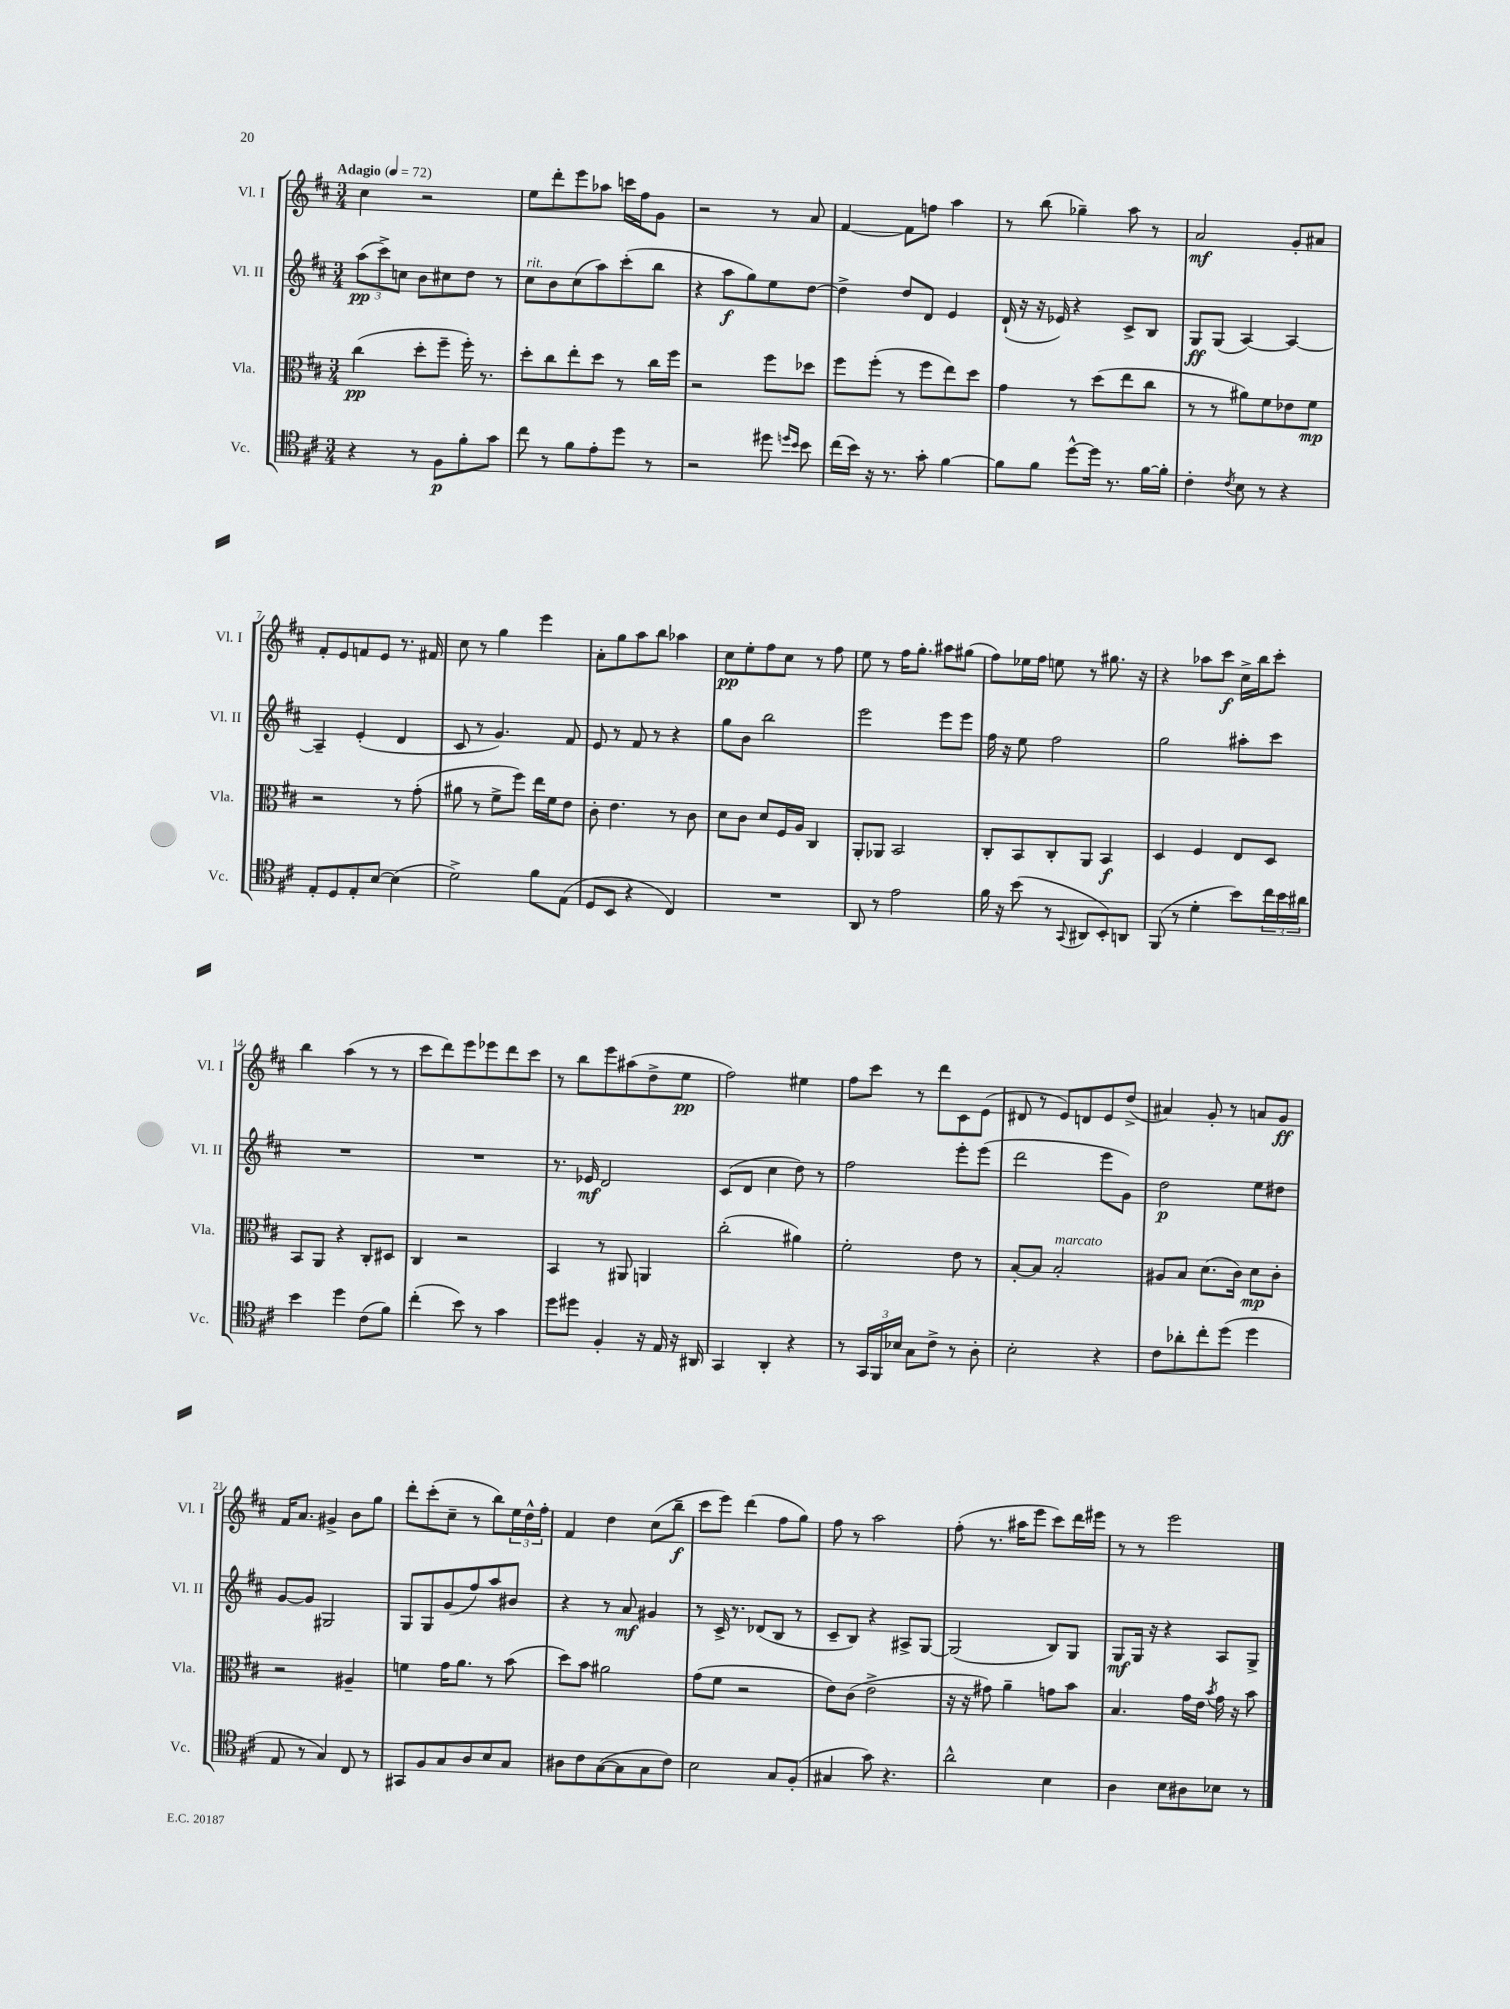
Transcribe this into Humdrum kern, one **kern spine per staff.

**kern	**dynam	**kern	**dynam	**kern	**dynam	**kern	**dynam
*part4	*part4	*part3	*part3	*part2	*part2	*part1	*part1
*staff4	*staff4	*staff3	*staff3	*staff2	*staff2	*staff1	*staff1
*I"Vc.	*	*I"Vla.	*	*I"Vl. II	*	*I"Vl. I	*
*I'Vc.	*	*I'Vla.	*	*I'Vl. II	*	*I'Vl. I	*
*clefC4	*	*clefC3	*	*clefG2	*	*clefG2	*
*k[f#c#]	*	*k[f#c#]	*	*k[f#c#]	*	*k[f#c#]	*
*M3/4	*	*M3/4	*	*M3/4	*	*M3/4	*
*MM72	*	*MM72	*	*MM72	*	*MM72	*
=1	=1	=1	=1	=1	=1	=1	=1
!	!	!	!	!	!	!LO:TX:a:B:t=Adagio	!
4r	.	(4cc#\	pp	(12aa\L	pp	4cc#\	.
.	.	.	.	12ccc#^\)	.	.	.
.	.	.	.	12ccn\J	.	.	.
8r	.	8dd'\L	.	8b\L	.	2r	.
8F#\L	p	8ff#~\J	.	8cc#X\	.	.	.
8f#'\	.	16ff#'\)	.	8dd\J	.	.	.
.	.	8.r	.	.	.	.	.
8g\J	.	.	.	8r	.	.	.
=2	=2	=2	=2	=2	=2	=2	=2
!	!	!	!	!LO:TX:a:i:t=rit.	!	!	!
8cc#\	.	8dd'\L	.	8cc#\L	.	8ee\L	.
8r	.	8cc#\	.	8b\	.	8ddd'\	.
8f#\L	.	8ee'\	.	(8cc#\	.	8eee\	.
8e'\	.	8dd\J	.	8aa\)	.	8aa-X\J	.
8dd\J	.	8r	.	(8ccc#'\	.	16cccn\LL	.
.	.	.	.	.	.	16ff#\J	.
8r	.	16cc#\LL	.	8bb\J	.	8g\J	.
.	.	16ff#\JJ	.	.	.	.	.
=3	=3	=3	=3	=3	=3	=3	=3
2r	.	2r	.	4r	.	2r	.
.	.	.	.	8aa\L	f	.	.
.	.	.	.	8gg\)	.	.	.
8dd#X\	.	8ff#\L	.	8ee\	.	8r	.
16qqddn/LL	.	.	.	.	.	.	.
16qqb/JJ	.	.	.	.	.	.	.
8b\	.	8dd-X\J	.	[8dd\J	.	8a/	.
=4	=4	=4	=4	=4	=4	=4	=4
(16cc#\LL	.	8ff#\L	.	4dd^\]	.	[4f#/	.
16b\JJ)	.	.	.	.	.	.	.
16r	.	(8ff#'\J	.	.	.	.	.
8.r	.	.	.	.	.	.	.
.	.	8r	.	8dd/L	.	8f#\L]	.
8g'\	.	8ff#\L	.	8d/J	.	8ffn\J	.
[4f#\	.	8ee\)	.	4e/	.	4aa\	.
.	.	8dd\J	.	.	.	.	.
=5	=5	=5	=5	=5	=5	=5	=5
8f#\L]	.	4g\	.	(16d`/	.	8r	.
.	.	.	.	16r	.	.	.
8f#\J	.	.	.	16r	.	(8bb\	.
.	.	.	.	16e-X/)	.	.	.
[8dd^^\L	.	8r	.	4r	.	4gg-X~\)	.
16dd\Jk]	.	(8dd\L	.	.	.	.	.
8.r	.	.	.	.	.	.	.
.	.	8ee\	.	8c#^/L	.	8aa\	.
[16f#\LL	.	8cc#\J	.	8B/J	.	8r	.
16f#'\JJ]	.	.	.	.	.	.	.
=6	=6	=6	=6	=6	=6	=6	=6
4c#'\	.	8r	.	8G/L	ff	2a/	mf
.	.	8r	.	(8G/J	.	.	.
8qc#/	.	.	.	.	.	.	.
8B\	.	8a#X\L)	.	[4A/)	.	.	.
8r	.	8f#\	.	.	.	.	.
4r	.	8e-X\	.	4A/_	.	8g'/L	.
.	.	8f#\J	mp	.	.	8a#X/J	.
!!LO:LB:g=z
=7	=7	=7	=7	=7	=7	=7	=7
8E'/L	.	2r	.	4A~/]	.	8f#'/L	.
8D/	.	.	.	.	.	8e/	.
8E'/	.	.	.	(4e'/	.	8fn/	.
[8B/J	.	.	.	.	.	8e/J	.
(4B\]	.	8r	.	4d/	.	8.r	.
.	.	(8g'\	.	.	.	.	.
.	.	.	.	.	.	16f#X/	.
=8	=8	=8	=8	=8	=8	=8	=8
2d^\)	.	8a#X\	.	8c#/	.	8cc#\	.
.	.	8r	.	8r	.	8r	.
.	.	8f#^\L	.	4.g/)	.	4gg\	.
.	.	8ff#\J)	.	.	.	.	.
8f#\L	.	16ee\LL	.	.	.	4eee\	.
.	.	16f#\J	.	.	.	.	.
(8E\J	.	8e\J	.	8f#/	.	.	.
=9	=9	=9	=9	=9	=9	=9	=9
8D/L	.	8c#'\	.	8e/	.	8a'\L	.
8BB/J	.	4.e\	.	8r	.	8gg\	.
4r	.	.	.	8f#/	.	8aa\	.
.	.	.	.	8r	.	8bb\J	.
4C#/)	.	8r	.	4r	.	4aa-X\	.
.	.	8c#\	.	.	.	.	.
=10	=10	=10	=10	=10	=10	=10	=10
2.r	.	8d\L	.	8gg\L	.	8cc#\L	pp
.	.	8c#\J	.	8b\J	.	8ee'\	.
.	.	8d/L	.	2bb\	.	8ff#\	.
.	.	16F#/L	.	.	.	8cc#\J	.
.	.	16A/JJ	.	.	.	.	.
.	.	4C#/	.	.	.	8r	.
.	.	.	.	.	.	8ff#\	.
=11	=11	=11	=11	=11	=11	=11	=11
8AA/	.	8AA'/L	.	2eee\	.	8ee\	.
8r	.	8AA-X/J	.	.	.	8r	.
2e\	.	2BB/	.	.	.	16ff#\KL	.
.	.	.	.	.	.	8.gg'\J	.
.	.	.	.	8eee\L	.	8aa#X\L	.
.	.	.	.	8eee\J	.	(8gg#X\J	.
=12	=12	=12	=12	=12	=12	=12	=12
16f#\	.	8C#'/L	.	16ff#\	.	8ff#\L)	.
16r	.	.	.	16r	.	.	.
(8b\	.	8BB/	.	8ee\	.	16ee-X\L	.
.	.	.	.	.	.	16ff#\JJ	.
8r	.	8C#'/	.	2ff#\	.	8een\	.
8qqGG/	.	.	.	.	.	.	.
8AA#X/L	.	8AA/J	.	.	.	8r	.
8BB'/)	.	4BB/	f	.	.	8.gg#X\	.
8AAn/J	.	.	.	.	.	.	.
.	.	.	.	.	.	16r	.
=13	=13	=13	=13	=13	=13	=13	=13
(8FF#/	.	4D/	.	2gg\	.	4r	.
8r	.	.	.	.	.	.	.
4d'\	.	4F#/	.	.	.	8aa-X\L	.
.	.	.	.	.	.	8ccc#\J	f
8b\L)	.	8E/L	.	8aa#X'\L	.	16cc#^\LL	.
.	.	.	.	.	.	16bb\J	.
24cc#\L	.	8D/J	.	8ccc#\J	.	8ccc#'\J	.
24b\	.	.	.	.	.	.	.
24a#X\JJ	.	.	.	.	.	.	.
!!LO:LB:g=z
=14	=14	=14	=14	=14	=14	=14	=14
4b\	.	8BB/L	.	2.r	.	4bb\	.
.	.	8AA/J	.	.	.	.	.
4dd\	.	4r	.	.	.	(4aa\	.
(8c#\L	.	8C#'/L	.	.	.	8r	.
8f#\J)	.	8D#X/J	.	.	.	8r	.
=15	=15	=15	=15	=15	=15	=15	=15
(4cc#'\	.	4C#/	.	2.r	.	8ccc#\L	.
.	.	.	.	.	.	8ddd\)	.
8b\)	.	2r	.	.	.	8eee\	.
8r	.	.	.	.	.	8eee-X\	.
4g\	.	.	.	.	.	8ddd\	.
.	.	.	.	.	.	8ccc#\J	.
=16	=16	=16	=16	=16	=16	=16	=16
8dd\L	.	4BB/	.	8.r	.	8r	.
8dd#X\J	.	.	.	.	.	8bb\L	.
.	.	.	.	16e-X/	mf	.	.
4F#'/	.	8r	.	2d/	.	8eee\	.
.	.	8AA#X/	.	.	.	(8aa#X\	.
16r	.	4AAn/	.	.	.	8dd^\	.
16E/	.	.	.	.	.	.	.
16r	.	.	.	.	.	8ee\J	pp
16AA#X/	.	.	.	.	.	.	.
=17	=17	=17	=17	=17	=17	=17	=17
4GG/	.	(2cc#'\	.	(8c#/L	.	2ff#\)	.
.	.	.	.	8d/J	.	.	.
4AA'/	.	.	.	4cc#\	.	.	.
4r	.	4a#X\)	.	8dd\)	.	4ee#X\	.
.	.	.	.	8r	.	.	.
=18	=18	=18	=18	=18	=18	=18	=18
8r	.	2f#'\	.	2ff#\	.	8ff#\L	.
24GG/LL	.	.	.	.	.	8ccc#\J	.
24FF#/	.	.	.	.	.	.	.
24B-X/JJ	.	.	.	.	.	.	.
8G\L	.	.	.	.	.	8r	.
8c#^\J	.	.	.	.	.	8ddd\L	.
8r	.	8e\	.	8eee'\L	.	8c#\	.
8A'\	.	8r	.	(8eee\J	.	(8e\J	.
=19	=19	=19	=19	=19	=19	=19	=19
2B'\	.	[8B'/L	.	2ddd\	.	8d#X/	.
.	.	8B/J]	.	.	.	8r	.
!	!	!LO:TX:a:i:t=marcato	!	!	!	!	!
.	.	2B'/	.	.	.	8e/L)	.
.	.	.	.	.	.	8dn/	.
4r	.	.	.	8eee\L	.	8e/	.
.	.	.	.	8g\J)	.	(8dd^/J	.
=20	=20	=20	=20	=20	=20	=20	=20
8c#\L	.	8A#X/L	.	2dd\	p	4a#X/)	.
8a-X'\	.	8B/J	.	.	.	.	.
8cc#'\	.	(8.d\L	.	.	.	8g'/	.
(8dd\J	.	.	.	.	.	8r	.
.	.	16c#\Jk)	.	.	.	.	.
4dd\	.	8d\L	mp	8ee\L	.	8an/L	.
.	.	8c#'\J	.	8dd#X\J	.	8g/J	ff
!!LO:LB:g=z
=21	=21	=21	=21	=21	=21	=21	=21
8E/	.	2r	.	[8g/L	.	16f#/KL	.
.	.	.	.	.	.	8.a/J	.
8r	.	.	.	8g/J]	.	.	.
4G/)	.	.	.	2G#X/	.	4g#X^/	.
8C#/	.	4A#X~/	.	.	.	8b\L	.
8r	.	.	.	.	.	8gg\J	.
=22	=22	=22	=22	=22	=22	=22	=22
8GG#X/L	.	4fn\	.	8G/L	.	8ddd'\L	.
8F#/	.	.	.	8G/	.	(8ccc#'\	.
8G/	.	16g\KL	.	(8g/	.	8cc#~\J	.
.	.	8.a\J	.	.	.	.	.
8A/	.	.	.	8ff#/)	.	8r	.
8B/	.	8r	.	8aa/	.	8bb\L)	.
8G/J	.	(8b\	.	8b#X/J	.	24ee\L	.
.	.	.	.	.	.	24dd^^\	.
.	.	.	.	.	.	24ff#'\JJ	.
=23	=23	=23	=23	=23	=23	=23	=23
8A#X\L	.	8dd\L)	.	4r	.	4f#/	.
8c#\	.	8b\J	.	.	.	.	.
([8G\	.	2a#X\	.	8r	.	4dd\	.
8G\]	.	.	.	8a/	mf	.	.
8G\	.	.	.	4g#X/	.	(8cc#\L	.
8c#\J)	.	.	.	.	.	8bb~\J	f
=24	=24	=24	=24	=24	=24	=24	=24
2B\	.	(8g\L	.	8r	.	8ccc#\L	.
.	.	8f#\J	.	16c#^/	.	8eee\J)	.
.	.	.	.	8.r	.	.	.
.	.	2r	.	.	.	(4ddd\	.
.	.	.	.	(8d-X/L	.	.	.
8G/L	.	.	.	8B/J	.	8ff#\L	.
(8F#'/J	.	.	.	8r	.	8gg\J)	.
=25	=25	=25	=25	=25	=25	=25	=25
4G#X/	.	8e\L)	.	8c#~/L	.	8ff#\	.
.	.	(8c#\J	.	8B/J)	.	8r	.
8g\)	.	2e^\	.	4r	.	2aa\	.
4.r	.	.	.	.	.	.	.
.	.	.	.	8A#X^/L	.	.	.
.	.	.	.	[8G/J	.	.	.
=26	=26	=26	=26	=26	=26	=26	=26
2a^^\	.	16r	.	(2G/]	.	(8ff#'\	.
.	.	16r	.	.	.	.	.
.	.	8g#X\)	.	.	.	8.r	.
.	.	4a~\	.	.	.	.	.
.	.	.	.	.	.	16aa#X\KL	.
.	.	.	.	.	.	8eee\J	.
4B\	.	8gn\L	.	8B/L)	.	8ccc#\L)	.
.	.	8b\J	.	8G/J	.	16ddd\L	.
.	.	.	.	.	.	16eee#X\JJ	.
=27	=27	=27	=27	=27	=27	=27	=27
4A\	.	4.B/	.	8G/L	mf	8r	.
.	.	.	.	16G/Jk	.	8r	.
.	.	.	.	16r	.	.	.
8B\L	.	.	.	4r	.	2eee\	.
8A#X\	.	16g\LL	.	.	.	.	.
.	.	16e\JJ	.	.	.	.	.
.	.	8qb/	.	.	.	.	.
8B-X\J	.	16g\	.	8A/L	.	.	.
.	.	16r	.	.	.	.	.
8r	.	8b\	.	8G^/J	.	.	.
==	==	==	==	==	==	==	==
*-	*-	*-	*-	*-	*-	*-	*-
